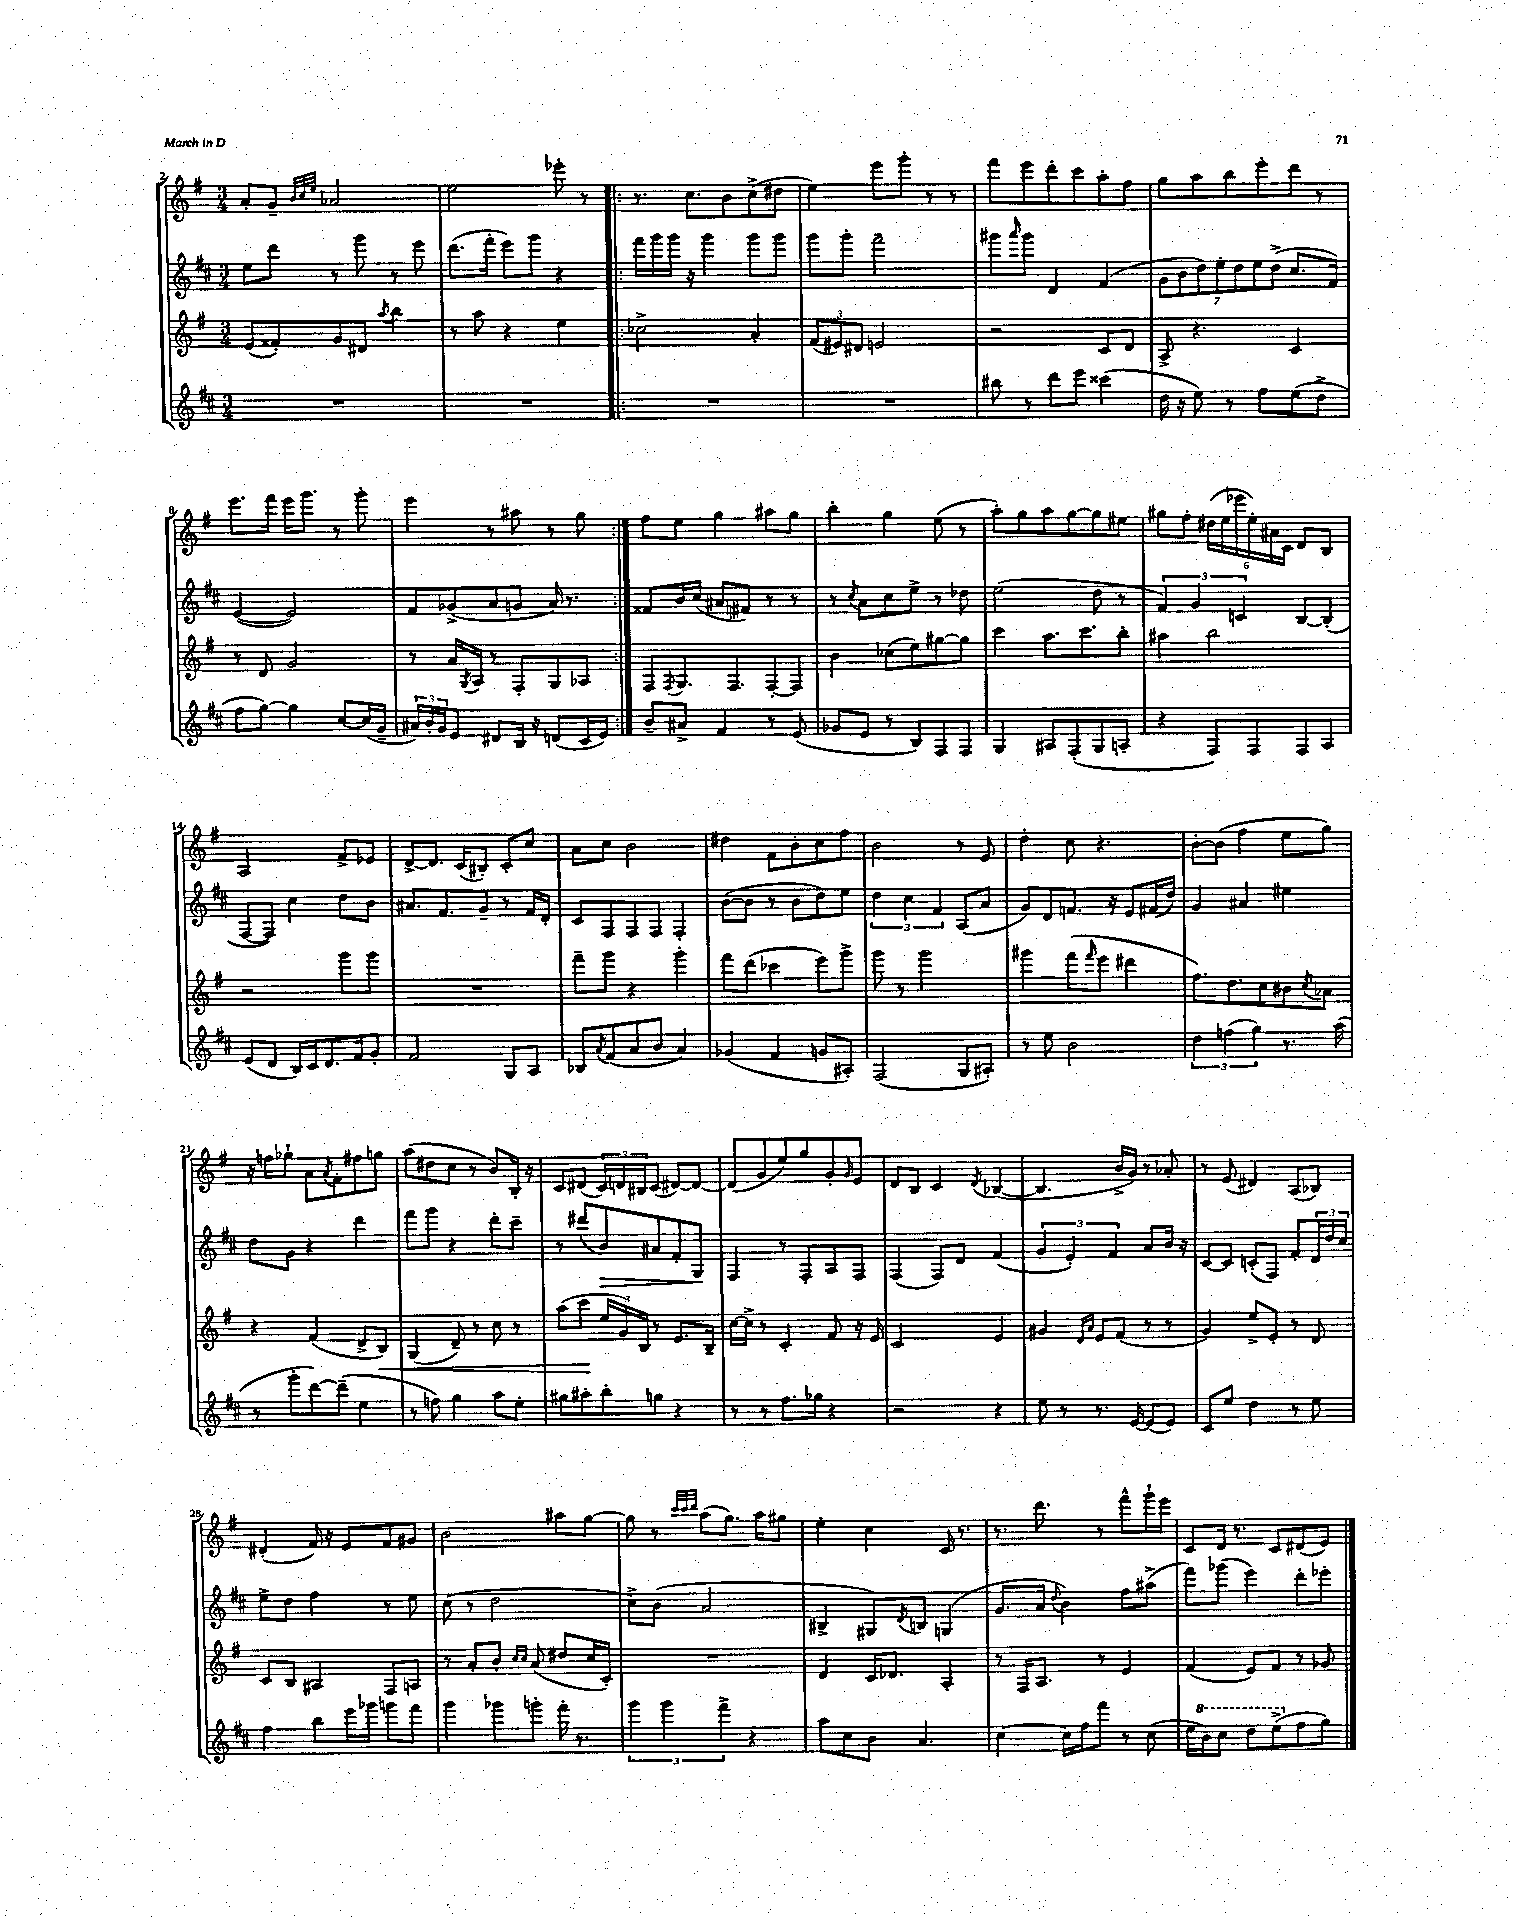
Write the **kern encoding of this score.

**kern	**kern	**kern	**kern
*staff4	*staff3	*staff2	*staff1
*clefG2	*clefG2	*clefG2	*clefG2
*k[f#c#]	*k[f#]	*k[f#c#]	*k[f#]
*M3/4	*M3/4	*M3/4	*M3/4
2.r	(8e	8ee	8a'
.	8f##')	8ddd	8g~
.	.	.	32qqb
.	.	.	32qqcc
.	.	.	32qqee
.	8g	8r	2a-
.	8d#	8ggg	.
.	8qaa	.	.
.	4bb	8r	.
.	.	8eee	.
=	=	=	=
2.r	8r	(8.ddd	2ee
.	8aa	.	.
.	.	16fff#'	.
.	4r	8eee)	.
.	.	8ggg	.
.	4ee	4r	8eee-'
.	.	.	8r
=!|:	=!|:	=!|:	=!|:
2.r	2cc-^	16fff#	8.r
.	.	16ggg	.
.	.	16ggg	.
.	.	16r	8.cc
.	.	4ggg	.
.	.	.	8b
.	4a'	8ggg	(8cc^
.	.	8ggg	8dd#
=	=	=	=
2.r	(12f#	8ggg	4ee)
.	12e#)	.	.
.	.	8ggg'	.
.	12d#	.	.
.	2e	2fff#~	8eee
.	.	.	8ggg'
.	.	.	8r
.	.	.	8r
=	=	=	=
8bb#	2r	8ggg#	8fff#
.	.	16qqaaa	.
8r	.	8ggg#	8eee
8ddd	.	4d	8ddd'
8eee	.	.	8ccc
(4ccc##	8c	(4f#	8aa'
.	8d	.	8ff#
=	=	=	=
16dd	8A^	14g	8gg
16r	.	.	.
.	.	14b	.
8ee)	4.r	.	8aa
.	.	14dd)	.
.	.	14ee'	.
8r	.	.	8bb
.	.	14dd	.
.	.	14ee	.
8ff#	.	.	8eee'
.	.	(14dd^	.
(8ee	4c	8.cc#	8ddd
8dd^	.	.	8r
.	.	16f#)	.
=	=	=	=
8ff#	8r	([4e	8.eee
[8gg)	8d	.	.
.	.	.	16fff#
4gg]	2g	2e])	16eee
.	.	.	8.ggg
[8cc#	.	.	8r
(16cc#]	.	.	8ggg'
16g~	.	.	.
=	=	=	=
24a#)	8r	8f#	4eee
24b'	.	.	.
24g	.	.	.
8e	16a	(8g-^	.
.	8qG	.	.
.	16A	.	.
8d#	8r	8a	8r
16B	8F#'	8g	8aa#
16r	.	.	.
(8d	8G	16a)	8r
.	.	8.r	.
16c#	8A-	.	8gg
16e)	.	.	.
=:|!	=:|!	=:|!	=:|!
8b~	8F#	8f##	8ff#
.	8qF#	.	.
8a#^	8.G	16b	8ee
.	.	(16cc#	.
4f#	.	8a#	4gg
.	8.F#	.	.
.	.	8f#)	.
8r	[8F#'	8r	8aa#
(8e	8F#]	8r	8gg
=	=	=	=
8g-	4b	8r	4bb'
.	.	8qcc#	.
8e	.	8a	.
8r	(8cc-	8cc#	4gg
8B)	8ee)	8ee^	.
8F#	[8gg#	8r	(8ee
8F#	8gg#]	8dd-	8r
=	=	=	=
4G	4ccc	(2ee	8aa')
.	.	.	8gg
8A#	8.aa	.	8aa
(8F#'	.	.	[8gg
.	8.ccc	.	.
8G	.	8dd	8gg]
8A'	8bb'	8r	8ee#
=	=	=	=
4r	4aa#	6f#)	8gg#
.	.	.	8ff#'
.	.	6g	.
8F#)	2bb	.	(24dd#
.	.	.	24ee
.	.	6c	24eee-
8F#	.	.	24ee')
.	.	.	24a#
.	.	.	24c
8F#	.	[8B	8d
8A	.	(8B']	8B
=	=	=	=
(8e	2r	[8F#	2A
8d	.	8F#])	.
16B)	.	4cc#	.
16c#	.	.	.
8.d	.	.	.
.	8ggg	8dd	8f#^
16f#	.	.	.
8g'	8ggg	8b	8e-
=	=	=	=
2f#	2.r	8.a#	[8d^
.	.	.	8.d]
.	.	8.f#	.
.	.	.	(16c
.	.	8g~	8B#')
8G	.	8r	8c'
8A	.	16f#	8cc
.	.	16d'	.
=	=	=	=
8B-	8fff#~	8c#	8a
8qa	.	.	.
(8f#	8ggg	8F#	8cc
8a	4r	8F#	2b
8b	.	8F#	.
4a)	4ggg'	4F#'	.
=	=	=	=
(4g-	8fff#	([8b	4dd#
.	(8ddd	8b]	.
4f#	4ccc-	8r	8f#
.	.	8b	8b'
8g	8eee)	8dd)	8cc
8A#')	8ggg^	8ee	8ff#
=	=	=	=
(2F#	8ggg	6dd	2b
.	8r	.	.
.	.	6cc#	.
.	2ggg	.	.
.	.	6f#	.
8G	.	(8A	8r
8A#')	.	8a	8e
=	=	=	=
8r	4ggg#	8g)	4dd'
8ee	.	8d	.
2b	(8fff#	8.f	8cc
.	16qqfff#	.	.
.	8eee	.	4.r
.	.	16r	.
.	4ddd#	8e	.
.	.	(16f#	.
.	.	16dd)	.
=	=	=	=
6dd	8.ff#)	4g	[8b'
.	.	.	(8b]
(6ff	.	.	.
.	8.dd	.	.
.	.	4a#	4ff#
6gg)	.	.	.
.	8cc	.	.
8.r	8b#	4ee#	8ee
.	8qcc	.	.
.	8a-	.	8gg)
(16aa	.	.	.
=	=	=	=
8r	4r	8dd	16r
.	.	.	16ff
8ggg'	.	8g	8gg-`
[8ddd)	(4f#	4r	8a
.	.	.	8qa
(8ddd~]	.	.	8f#'
4ee	8d^	4ddd	8ff#
.	8B)	.	8gg
=	=	=	=
8r	(4G	8fff#	(8aa
8ff)	.	8ggg	8dd#
4gg	8d~)	4r	8cc
.	8r	.	8r
8aa	8cc	8ddd'	8b)
8ee'	8r	8ccc#~	16B'
.	.	.	16r
=	=	=	=
8gg#	(8aa	8r	8c
8aa#'	8ccc	(8ddd#	(8d#
8bb'	24ee	8b)	24c)
.	24g)	.	24d
.	24B	.	24B#
8gg	8r	8a#	(8c
4r	8.e	8f#'	[8d#)
.	.	8G	8d#_
.	16B~	.	.
=	=	=	=
8r	[16cc	4F#	(8d#]
.	16cc^]	.	.
8r	8r	.	8g
8.ff#	4c'	8r	8ee)
.	.	8F#'	8gg
16gg-	.	.	.
4r	8f#	8A	8g'
.	.	.	16qqg
.	16r	8F#	8e
.	16e	.	.
=	=	=	=
2r	2c	(4F#	8d
.	.	.	8B
.	.	8F#)	4c
.	.	8d	.
.	.	.	8qd
4r	4e	(4f#	([4B-
=	=	=	=
8ee	4g#	6g	4.B-]
8r	.	.	.
.	.	6e')	.
.	16qqd	.	.
.	16qqa	.	.
8.r	8e	.	.
.	.	6f#	.
.	(8f#	.	16b^
[16e	.	.	16g)
(8e]	8r	8a	8r
8e)	8r	16b	8a-'
.	.	16r	.
=	=	=	=
8c#	4g)	[8c#	8r
8ee	.	8c#]	(8e
4dd	8ee^	(8c'	4d#)
.	8e'	8F#)	.
8r	8r	8f#'	(8A
8ee	8d	24d	8B-)
.	.	24dd	.
.	.	24cc#	.
=	=	=	=
4ff#	8c	8ee^	(4d#'
.	8B	8dd	.
8bb	4A#	4ff#	16f#)
.	.	.	16r
16eee	.	.	8e
16ggg-	.	.	.
8ggg	8F#	8r	8f#
8fff#	8A	8ee	8g#
=	=	=	=
4ggg	8r	(8cc#	2b
.	8a'	8r	.
8ggg-	8b'	2dd	.
.	16qqcc	.	.
.	16qqcc	.	.
8ggg'	(8a	.	.
16fff#'	8dd#	.	8aa#
8.r	.	.	.
.	16cc	.	[8gg
.	16c')	.	.
=	=	=	=
6ggg	2.r	8cc#^)	8gg]
.	.	(8b	8r
6ggg	.	.	.
.	.	.	32qqccc
.	.	.	32qqccc
.	.	.	32qqddd
.	.	2a	(8aa
6fff#^	.	.	.
.	.	.	8.gg)
4r	.	.	.
.	.	.	16aa
.	.	.	8gg#
=	=	=	=
8aa	4d	4B#^	4ee'
8cc#	.	.	.
8b	16c	8G#)	4cc
.	8.d-	.	.
.	.	8qd	.
4.a	.	8B	.
.	4A'	(4G	16c
.	.	.	8.r
=	=	=	=
[4cc#	8r	8.g	8.r
.	16F#	.	.
.	8.A	16a	8.ddd
.	.	8qqdd	.
16cc#]	.	4b)	.
16ff#	.	.	.
8fff#	8r	.	8r
8r	4e	8ff#	8fff#^^
(8cc#	.	(8aa#^	16ggg`
.	.	.	16eee
=	=	=	=
16ee	(4f#	8fff#)	8c
16bb)	.	.	.
8ccc#	.	(8ggg-	16d
.	.	.	8.r
8ddd	8e)	4eee)	.
(8eee^	8f#	.	8c
8ff#	8r	8ddd'	(8d#
8gg)	8g-	8eee-'	8e)
==	==	==	==
*-	*-	*-	*-
